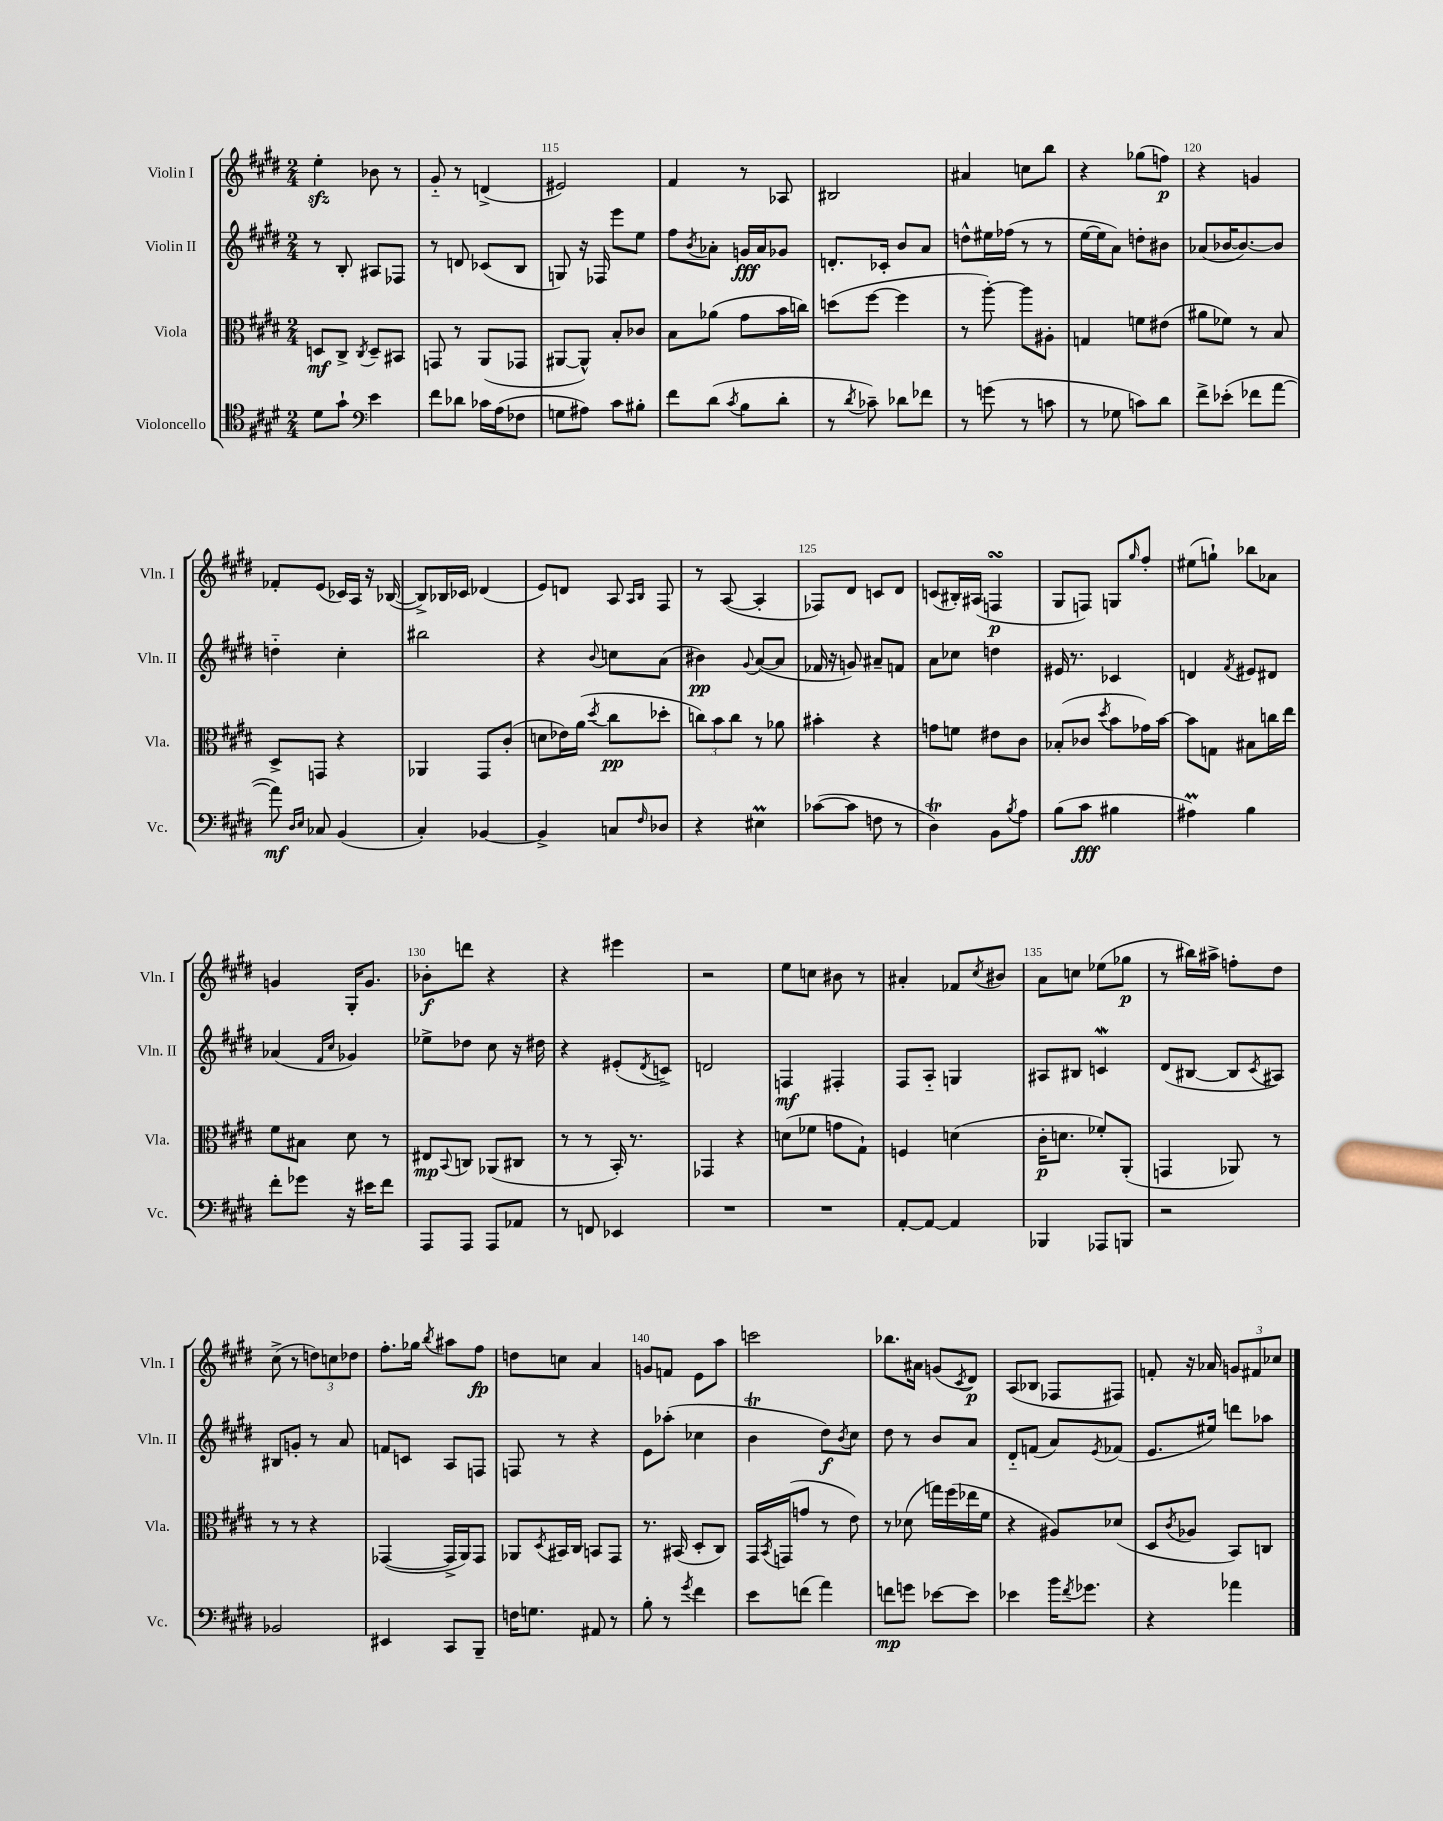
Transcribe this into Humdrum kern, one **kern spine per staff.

**kern	**kern	**kern	**kern
*staff4	*staff3	*staff2	*staff1
*clefC4	*clefC3	*clefG2	*clefG2
*k[f#c#g#d#]	*k[f#c#g#d#]	*k[f#c#g#d#]	*k[f#c#g#d#]
*M2/4	*M2/4	*M2/4	*M2/4
8d#	8D	8r	4ee'
8g#`	8C#^	8B'	.
*clefF4	*	*	*
.	8qC#	.	.
4e	8D~	8A#	8b-
.	8BB#	8F-	8r
=	=	=	=
8f#	8GG	8r	8g#'~
8d-	8r	8d	8r
16c-	(8AA	(8c-	(4d^
(16A	.	.	.
8F-	8GG-	8B	.
=	=	=	=
8G	[8AA#	8G)	2e#)
8A#)	8AA#^^])	16r	.
.	.	16F-	.
8c#	8B'	8eee	.
8B#'	8c-	8ee	.
=	=	=	=
8f#	8B	8ff#	4f#
.	.	8qb	.
(8d#	(8a-	8a-'	.
8qc#	.	.	.
8B	8g#	16g	8r
.	.	16a-	.
8d#'	16b	8g-	8A-
.	16cc)	.	.
=	=	=	=
8r	(8dd	8.d'	2B#
8qd#	.	.	.
8c-~)	[8ff#	.	.
.	.	16c-'	.
8d-	4ff#]	8b	.
8f-	.	8a	.
=	=	=	=
8r	8r	8dd^^	4a#
(8g	[8aa')	16ee#	.
.	.	(16ff-	.
8r	8aa]	8r	8cc
8c	8A#'	8r	8bb
=	=	=	=
8r	4G	[16ee	4r
.	.	16ee]	.
8G-	.	8a)	.
8c)	8f	8dd'	(8gg-
8d#	(8e#	8b#	8ff)
=	=	=	=
8f#^	8a#	(8a-	4r
(8e-'	8f-)	[16b-	.
.	.	8.b-_)	.
8f-	8r	.	4g
[8a	8B	8b-]	.
=	=	=	=
8a])	8D#^	4dd'~	8f-'
16qqD#	.	.	.
16qqE	.	.	.
8C-	8GG	.	(8e
(4BB	4r	4cc#'	16c-)
.	.	.	16A
.	.	.	16r
.	.	.	([16B-
=	=	=	=
4C#')	4AA-	2bb#	8B-^])
.	.	.	16B-
.	.	.	16c-
[4BB-	8GG#	.	(4d-
.	(8c#'	.	.
=	=	=	=
4BB-^]	8d	4r	8e)
.	16e-)	.	8d
.	(16a	.	.
.	8qdd#	8qqb	.
8C	8cc#	8cc	8A
.	.	.	16qqA
16qqF#	.	.	16qqB
8D-	8dd-'	(8a	8F#
=	=	=	=
4r	12cc)	4b#)	8r
.	12b	.	.
.	.	.	([8A
.	12cc	.	.
.	.	8qqg#	.
4E#	8r	([8a	4A']
.	8a-	8a]	.
=	=	=	=
([8c-	4b#'	16f-	8F-)
.	.	16r	.
8c-]	.	8g)	8d#
8F	4r	8a#~	8c
8r	.	8f	8d#
=	=	=	=
4D#)	8g	8a	(8c
.	8f	8cc-	16B#')
.	.	.	(16A#
8BB	8e#	4dd	4F
8qB	.	.	.
8A	8c#	.	.
=	=	=	=
(8B	(8B-'	16e#	8G#
.	.	8.r	.
8c#	8c-	.	8F)
.	8qdd#	.	.
4B#	8b	4c-	8G
.	.	.	16qqgg#
.	16g-)	.	8ff#'
.	[16b	.	.
=	=	=	=
4A#)	8b]	4d	(8ee#
.	8G	.	8gg`)
.	.	8qf#	.
4B	8B#	8e#	8bb-
.	16cc	8d#	8a-
.	16ee	.	.
=	=	=	=
8f#'	8f#	(4a-	4g
8g-	8B#	.	.
.	.	16qqf#	.
.	.	16qqcc#	.
16r	8d#	4g-)	16G#'
16e#	.	.	8.g
8f#	8r	.	.
=	=	=	=
8AAA	8E#	8ee-^	8b-'
.	8qqBB	.	.
8AAA	8C	8dd-	8ddd
8AAA	(8AA-	8cc#	4r
8AA-	8C#	16r	.
.	.	16dd#	.
=	=	=	=
8r	8r	4r	4r
8FF	8r	.	.
4EE-	16BB')	(8e#'	4eee#
.	8.r	.	.
.	.	8qd#	.
.	.	8c^)	.
=	=	=	=
2r	4GG-	2d	2r
.	4r	.	.
=	=	=	=
2r	(8d	4F	8ee
.	8f-	.	8cc
.	8g	4F#'	8b#
.	8G#`)	.	8r
=	=	=	=
[8AA'	4F	8F#	4a#'
8AA_	.	8A'~	.
4AA]	(4d	4G	8f-
.	.	.	8qcc#
.	.	.	8b#
=	=	=	=
4BBB-	16c#'	8A#	8a
.	8.d	.	.
.	.	8B#	8cc
8AAA-	8f-')	4c	(8ee-
8BBB	(8AA'	.	8gg-
=	=	=	=
2r	4GG	(8d#	8r
.	.	[8B#	16bb#)
.	.	.	16aa#^
.	8AA-)	8B#]	8ff'
.	.	8qc#	.
.	8r	8A#)	8dd#
=	=	=	=
2BB-	8r	8B#	(8cc#^
.	8r	8g'	8r
.	4r	8r	12dd)
.	.	.	12cc
.	.	8a	.
.	.	.	12dd-
=	=	=	=
4EE#	([4GG-	8f	8.ff#'
.	.	8c	.
.	.	.	16gg-
.	.	.	8qbb
8CC#	16GG-^]	8A	8aa#
.	16AA)	.	.
8BBB~	8GG-	8F	8ff#
=	=	=	=
16F	8AA-	8F	8dd
8.G	.	.	.
.	8qD#	.	.
.	16BB#	8r	8cc
.	16C#	.	.
8AA#	8BB	4r	4a
8r	8GG#	.	.
=	=	=	=
8B'	8.r	8e	8g
8r	.	(8aa-'	8f
.	(16BB#	.	.
8qg#	.	.	.
4f#	8D#'	4cc-	8e
.	8C#)	.	8aa
=	=	=	=
8e	16GG#	4b	2ccc
.	8qBB	.	.
.	(16GG	.	.
(8f	8g	.	.
4a)	8r	8dd#)	.
.	.	8qb	.
.	8e)	8cc#	.
=	=	=	=
8f	8r	8dd#	8.bb-
8g	(8d-	8r	.
.	.	.	16a#
[8e-	16gg)	8b	(8g
.	(16ff#	.	.
.	.	.	8qc#
8e-]	16ee-	8a	8d#)
.	16f#	.	.
=	=	=	=
4e-	4r	8d#'~	(8A
.	.	(8f	8B-
16b	8A#)	8a)	8F-
8qf#	.	.	.
8.g-	.	.	.
.	.	8qe	.
.	(8d-	(8f-	8F#)
=	=	=	=
4r	8D#	8.e	8f'
.	8qc#	.	.
.	8A-	.	16r
.	.	16ee#)	16a-
4a-	8BB)	8ddd	12g
.	.	.	12f#
.	8C	8aa-	.
.	.	.	12cc-
==	==	==	==
*-	*-	*-	*-
